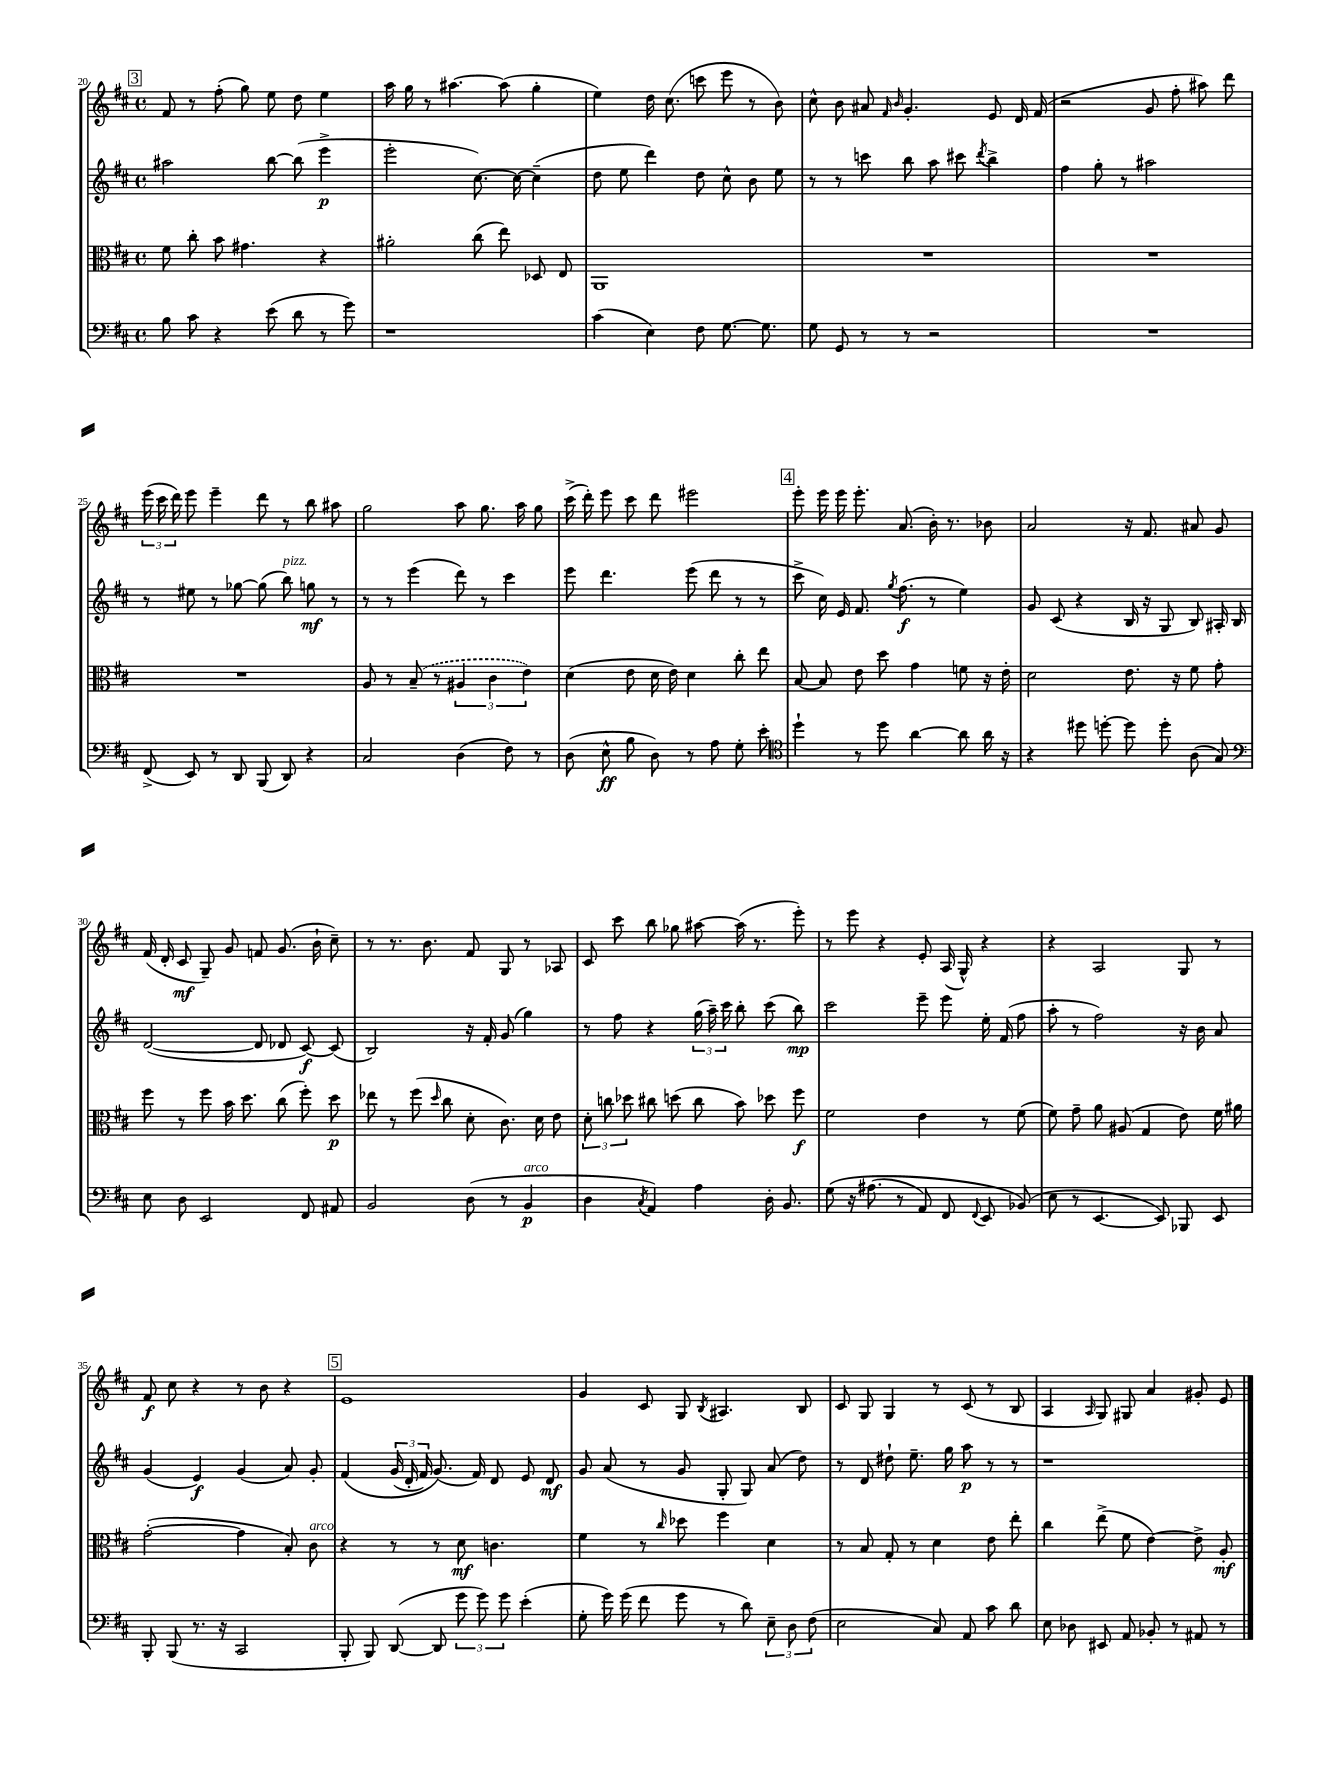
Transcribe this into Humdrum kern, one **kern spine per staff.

**kern	**kern	**kern	**kern
*staff4	*staff3	*staff2	*staff1
*clefF4	*clefC3	*clefG2	*clefG2
*k[f#c#]	*k[f#c#]	*k[f#c#]	*k[f#c#]
*M4/4	*M4/4	*M4/4	*M4/4
*met(c)	*met(c)	*met(c)	*met(c)
8B	8f#	2aa#	8f#
8c#	8cc#'	.	8r
4r	8b	.	(8ff#'
.	4.g#	.	8gg)
(8e	.	[8bb	8ee
8d	.	(8bb]	8dd
8r	4r	4eee^	4ee
8g)	.	.	.
=	=	=	=
1r	2a#'	2eee'	16aa
.	.	.	16gg
.	.	.	8r
.	.	.	[4.aa#
.	(8cc#	[8.cc#)	.
.	8ee)	.	(8aa#]
.	.	16cc#_	.
.	8D-	(4cc#~]	4gg'
.	8E	.	.
=	=	=	=
(4c#	1AA	8dd	4ee)
.	.	8ee	.
4E)	.	4ddd)	16dd
.	.	.	(8.cc#
8F#	.	8dd	8ccc
[8.G	.	8cc#^^	8eee
.	.	8b	8r
8.G]	.	.	.
.	.	8ee	8b)
=	=	=	=
8G	1r	8r	8cc#^^
8GG	.	8r	8b
8r	.	8ccc	8a#
.	.	.	16qqf#
.	.	.	16qqb
8r	.	8bb	4.g'
2r	.	8aa	.
.	.	8ccc#	.
.	.	8qddd	.
.	.	4bb^	8e
.	.	.	16d
.	.	.	(16f#
=	=	=	=
1r	1r	4ff#	2r
.	.	8gg'	.
.	.	8r	.
.	.	2aa#	8g
.	.	.	8ff#'
.	.	.	8aa#)
.	.	.	8ddd
=	=	=	=
(8FF#^	1r	8r	(24eee
.	.	.	24ccc#
.	.	.	24ddd)
8EE)	.	8ee#	8eee
8r	.	8r	4eee~
8DD	.	[8gg-	.
(8BBB	.	(8gg-]	8ddd
8DD)	.	8bb)	8r
4r	.	8gg	8bb
.	.	8r	8aa#
=	=	=	=
2C#	8A	8r	2gg
.	8r	8r	.
.	(8B~	(4eee	.
.	8r	.	.
(4D	6A#	8ddd)	8aa
.	.	8r	8.gg
.	6c#	.	.
8F#)	.	4ccc#	.
.	.	.	16aa
.	6e)	.	.
8r	.	.	8gg
=	=	=	=
(8D	(4d	8eee	(16ccc#^
.	.	.	16ddd')
8E^^	.	4.ddd	8eee
8B	8e	.	8ccc#
8D)	16d	.	8ddd
.	16e)	.	.
8r	4d	(8eee	2eee#
8A	.	8ddd	.
8G'	8cc#'	8r	.
8e'	8ee	8r	.
=	=	=	=
*clefC4	*	*	*
4dd`	[8B	8ccc#^	8eee'
.	8B]	16cc#)	16eee
.	.	16e	16eee
8r	8e	8.f#	8.eee'
8dd	8dd	.	.
.	.	8qgg	.
.	.	(8.ff#	(8.a
[4a	4g	.	.
.	.	8r	16b')
.	.	.	8.r
8a]	8f	4ee)	.
16a	16r	.	8b-
16r	16e'	.	.
=	=	=	=
4r	2d	8g	2a
.	.	(8c#	.
8dd#	.	4r	.
[8dd'	.	.	.
8dd]	8.e	16B	16r
.	.	16r	8.f#
8dd'	.	8G	.
.	16r	.	.
(8A	8f#	8B)	8a#
8G)	8g'	16A#'	8g
.	.	16B	.
=	=	=	=
*clefF4	*	*	*
8E	8ff#	([2d	(16f#
.	.	.	16d'
8D	8r	.	8c#
2EE	8ff#	.	8G~)
.	16b	.	8g
.	8.dd	.	.
.	.	8d]	8f
.	(8cc#	8d-	(8.g
8FF#	8ff#')	[8c#)	.
.	.	.	16b`
8AA#	8dd	(8c#]	8cc#~)
=	=	=	=
2BB	8ee-	2B)	8r
.	8r	.	8.r
.	(8ff#	.	.
.	.	.	8.b
.	16qqdd	.	.
.	8cc#	.	.
(8D	8d'	16r	8f#
.	.	16f#'	.
8r	8.c#)	(8g	8G
4BB	.	4gg)	8r
.	16d	.	.
.	8e	.	8A-
=	=	=	=
4D	12d'	8r	8c#
.	12cc	.	.
.	.	8ff#	8ccc#
.	12dd-	.	.
8qC#	.	.	.
4AA)	8cc#	4r	8bb
.	(8dd	.	8gg-
4A	8cc#	(24gg	[8aa#
.	.	24aa~)	.
.	.	24ccc#	.
.	8b)	8bb'	(16aa#]
.	.	.	8.r
16D'	8dd-	(8ccc#	.
8.BB	.	.	.
.	8ff#	8bb)	8eee')
=	=	=	=
&(8G	2f#	2ccc#	8r
16r	.	.	8eee
(8.A#	.	.	.
.	.	.	4r
8r	.	.	.
8AA)	4e	8eee~	8e'
8FF#	.	8eee	(16A
.	.	.	16G^^)
8qqFF#	.	.	.
8EE	8r	16ee'	4r
.	.	(16f#	.
(8BB-&)	(8f#	8ff#	.
=	=	=	=
8E	8f#)	8aa'	4r
8r	8g~	8r	.
[4.EE	8a	2ff#)	2A
.	(8A#	.	.
.	4G	.	.
8EE])	.	.	.
8BBB-	8e)	16r	8G
.	.	16b	.
8EE	16f#	8a	8r
.	16a#	.	.
=	=	=	=
8BBB'	([2g'	(4g	8f#
(8BBB	.	.	8cc#
8.r	.	4e)	4r
16r	.	.	.
2CC#	4g]	(4g	8r
.	.	.	8b
.	8B')	8a)	4r
.	8c#	8g'	.
=	=	=	=
8BBB'	4r	&(4f#	1e
8BBB)	.	.	.
([8DD	8r	(24g	.
.	.	24d'	.
.	.	24f#)	.
8DD]	8r	(8.g&)	.
12g	8d	.	.
.	.	16f#)	.
12g)	.	.	.
.	4.c	8d	.
12g	.	.	.
(4e'	.	8e	.
.	.	8d	.
=	=	=	=
8G'	4f#	8g	4g
16g)	.	(8a	.
(16g	.	.	.
8f#	8r	8r	8c#
.	16qqcc#	.	.
8g	8dd-	8g	8G
.	.	.	8qB
8r	4ff#	8G'	4.A#
8d)	.	8G)	.
12E~	4d	(8a	.
12D	.	.	.
.	.	8dd)	8B
(12F#	.	.	.
=	=	=	=
2E	8r	8r	8c#
.	8B	8d	8G
.	8G'	8dd#`	4G
.	8r	8.ee~	.
8C#)	4d	.	8r
.	.	16gg	.
8AA	.	8aa	(8c#
8c#	8e	8r	8r
8d	8ee'	8r	8B
=	=	=	=
8E	4cc#	1r	4A
8D-	.	.	.
.	.	.	16qqA
8EE#	(8ee^	.	8G)
8AA	8f#	.	8G#
8BB-'	[4e)	.	4a
8r	.	.	.
8AA#	8e^]	.	8g#'
8r	8A'	.	8e
==	==	==	==
*-	*-	*-	*-
